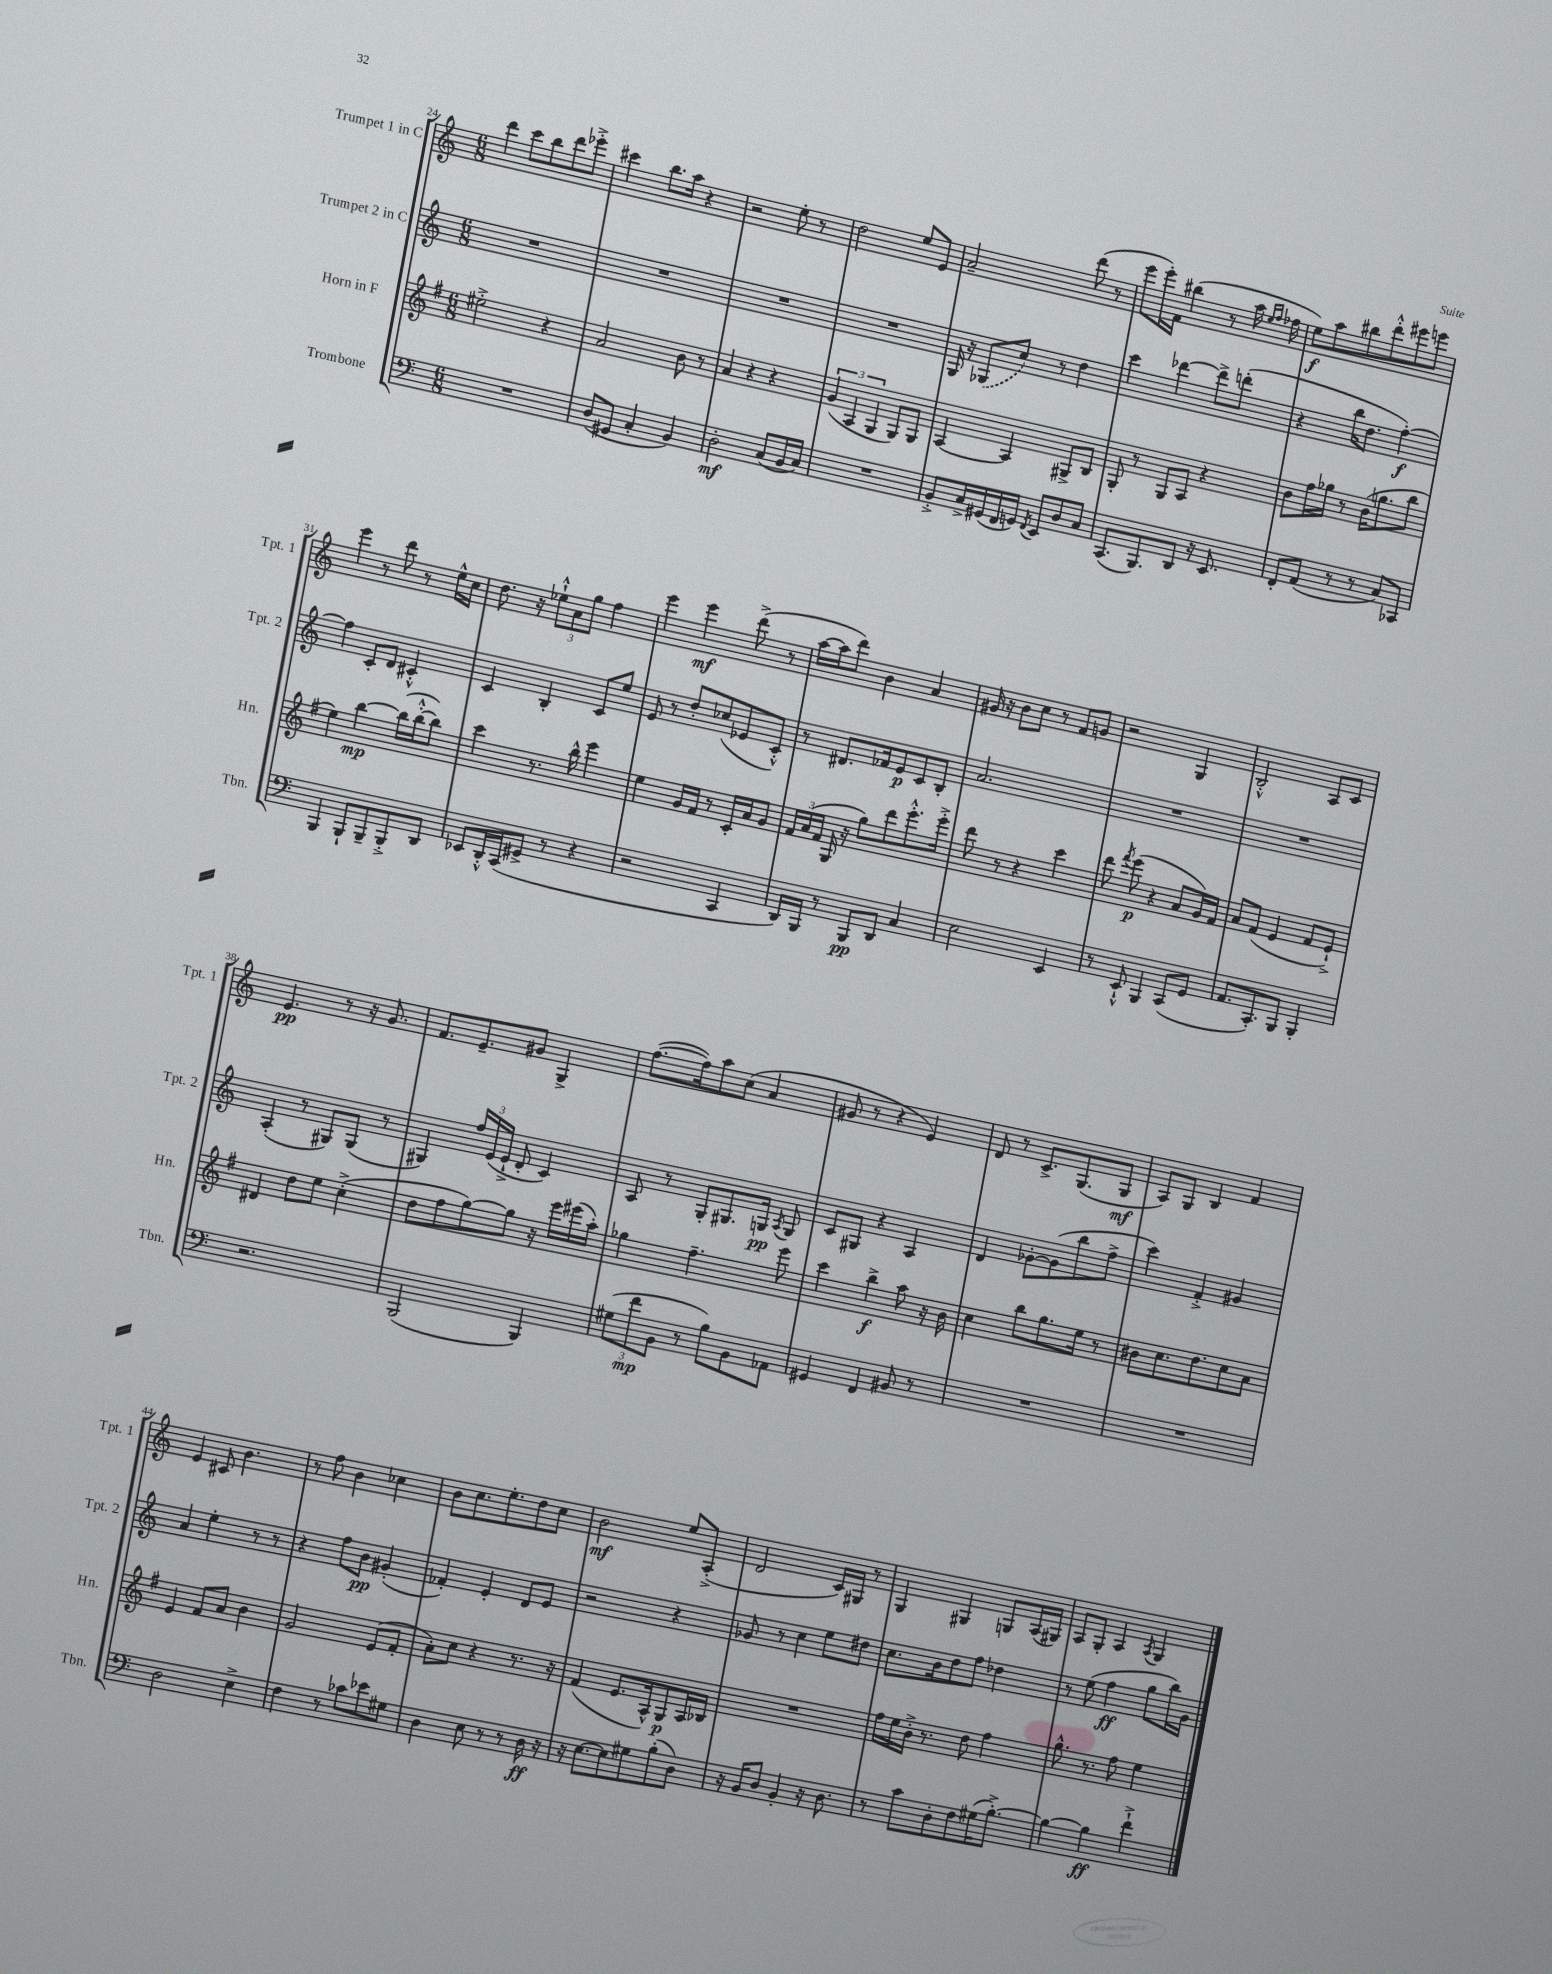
<<
\new StaffGroup <<
\new Staff = "s0" \with { instrumentName = "Trumpet 1 in C" shortInstrumentName = "Tpt. 1" } {
    \clef treble \key c \major \numericTimeSignature \time 6/8
    \autoBeamOff d'''4 c'''8[ b''8 d'''8 ees'''8]-.-> |
    cis'''4 b''8.[ a''16] r4 |
    r2 e''8-. r8 |
    d''2 e''8[ e'8] |
    a'2-- d'''8( r8 |
    e'''8[ e'''16-.) f'16] bis''4( r8 a''16 \grace { e''16[ f''16] } fes''16 |
    e''8[\f) a''8 bis''8 d'''8-.-^ eis'''8 e'''8] |
    e'''4 r8 d'''8 r8 e''16[-^ c''16] |
    d''8. r16 \tuplet 3/2 { ees''8[-!-^ a'8 g''8] } f''4 |
    e'''4 e'''4\mf d'''8->( r8 |
    a''16[~ a''16 d'''8]) b'4 a'4 |
    gis'16 r16 b'8[ c''8] r8 f'8[ g'8] |
    r2 g4 |
    b2-.-^ a8[ c'8] |
    e'4.\pp r8 r16 g'8. |
    f'8.[ e'8.-- gis'8] g4-> |
    f''8.[~( f''16) a''8 c''8]( a'4 |
    gis'8 r8 r4 e'4) |
    d'8 r8 c'8.[-> g8.( g8]\mf |
    a8[) g8] b4 f'4 |
    e'4 cis'8 b'4. |
    r8 f''8 b'4 ces''4 |
    b'8[ c''8. e''8.-. d''8 c''8] |
    b'2\mf e''8[ a8]-.->( |
    d'2 c'16[) gis16] r8 |
    g4 gis4 g8[ a16( gis16]) |
    a8[ g8]-. a4 \acciaccatura { a8 } g4 \bar "|." |
}
\new Staff = "s1" \with { instrumentName = "Trumpet 2 in C" shortInstrumentName = "Tpt. 2" } {
    \clef treble \key c \major \numericTimeSignature \time 6/8
    \autoBeamOff R2. |
    R2. |
    R2. |
    R2. |
    g16 r16 \once \slurDashed ges8[( c''8]) r8 d''4 |
    c'''4 des'''4~ des'''8[-> d'''8]-.( |
    r4 b''16[ d''8.] f''4~-.\f) |
    f''4 c'8[-. d'8] cis'4-.-^ |
    c'4 b4-. c'8[ e''8] |
    e'8 r8 d''8[-. ces''8( ees'8 c'8]-.-^) |
    r8 dis'8.[ fes'16 e'8\p c'8 b8]-. |
    a'2. |
    R2. |
    R2. |
    a4-.( r8 gis8[) gis8]( r8 |
    gis4) \tuplet 3/2 { f''16[ e'16( e'16]-!-> } d'8-. c'4) |
    a8 r8 g8[-. gis8. g16]\pp \acciaccatura { a8 } g8 |
    c'8[ gis8] r4 a4 |
    d'4 ges'8[~-. ges'8( b''8 f''8]-> |
    c'''4) f'4-.-> gis'4 |
    a'4 e''4-. r8 r8 |
    r4 f''8[ b'8]\pp gis'4-.( |
    fes'4-.) e'4-. d'8[ e'8] |
    r2 r4 |
    ges'8 r8 c''4 e''8[ dis''8] |
    c''8.[ b'16 d''8 f''8] des''4 |
    r8 e''8( f''4\ff g''8[ b''16) g'16] \bar "|." |
}
\new Staff = "s2" \with { instrumentName = "Horn in F" shortInstrumentName = "Hn." } {
    \clef treble \key g \major \numericTimeSignature \time 6/8
    \autoBeamOff eis''2-.-> r4 |
    a'2 b'8 r8 |
    a'4 r4 r4 |
    \tuplet 3/2 { g'4( a4 g4 } g8[) g8] |
    a4~ a4 gis8[-> b8] |
    g8-. r8 g8[ a8] r4 |
    b'8[ fis''16 ges''16] r8 b'16[( g''8. b''8] |
    e''4) b''4~\mp b''16[( b''16~-.-^ b''8]) |
    c'''4 r8. b''16-^ e'''4 |
    e''4 g'16[ fis'16] r8 c'16[-. a'16 g'8] |
    \tuplet 3/2 { fis'16[ a'16( fis'16] } g16 r16 g''8[) d'''8 e'''8.-.-^ e'''16]-.-> |
    d'''8 r8 r4 c'''4 |
    d'''8 \acciaccatura { fis'''8 } e'''8\p( r4 a'8[ g'16) fis'16] |
    a'8[ fis'8]( e'4 fis'8[ e'8]-!->) |
    dis'4 d''8[ e''8] c''4-.->( |
    d''8[ fis''8 g''8~) g''8] r16 e'''16[ eis'''16( a''16]-.) |
    ges''4 fis''4.-- e'''8 |
    c'''4 b''4->\f a''8 r16 b'16 |
    c''4 b''8[ g''8. e''16] r8 |
    bis'8[ c''8. d''8. c''8 a'8] |
    e'4 fis'8[ a'8] b'4 |
    g'2 e'8[( fis'8]-. |
    a'8[-.) c''8] r4 r8. r16 |
    fis'4( e'8.[ a16-^) g8\p a16 bes16] |
    R2. |
    fis''16[ e''16 b'16]-.-> r8. d''8 fis''4 |
    g''8.-^ r8. fis''8 e''4 \bar "|." |
}
\new Staff = "s3" \with { instrumentName = "Trombone" shortInstrumentName = "Tbn." } {
    \clef bass \key c \major \numericTimeSignature \time 6/8
    \autoBeamOff R2. |
    d8[( gis,8] c4-. b,4) |
    d2-.\mf c8[( b,16 c16]) |
    R2. |
    b,8[-.-> c16-> gis,16( f,16 g,16]) \acciaccatura { f,8 } e,8[ d8 c8] |
    c,8.[( b,,8.) d,8] r16 e,8. |
    f,8[-. a,8]( r8 r8 c8[) ces,8] |
    b,,4 b,,8[-! b,,8-- b,,8-.-> d,8] |
    ees,8[ d,16-.-^ c,16( gis,8]-> r8 r4 |
    r2 c,4 |
    d,16[) b,,16] r8 b,,8[\pp d,8] c4 |
    e2 e,4 |
    r8 e,8-!-^ b,,4 c,8[( g,8] |
    a,8.[ c,8.-.) b,,8] b,,4-. |
    r2. |
    b,,2( b,,4) |
    \tuplet 3/2 { gis8[( f'8\mp b,8] } r8 b8[) b,8 aes,8] |
    gis,4 f,4 bis,8 r8 |
    R2. |
    R2. |
    d2 e4-> |
    f4 r8 ces'8[ ees'8 gis8] |
    d4 e8 r8 r8 d16\ff r16 |
    r16 e8.[~ e8 gis8 b8-.( d8]) |
    r16 b,16[ d8] b,4-. r16 d8. |
    r8 c'8[ d8-. f8 gis16( b8.]~-.->) |
    b4~ b4\ff f'4-!-> \bar "|." |
}
>>
>>
\layout { \context { \Score currentBarNumber = #24 } }
